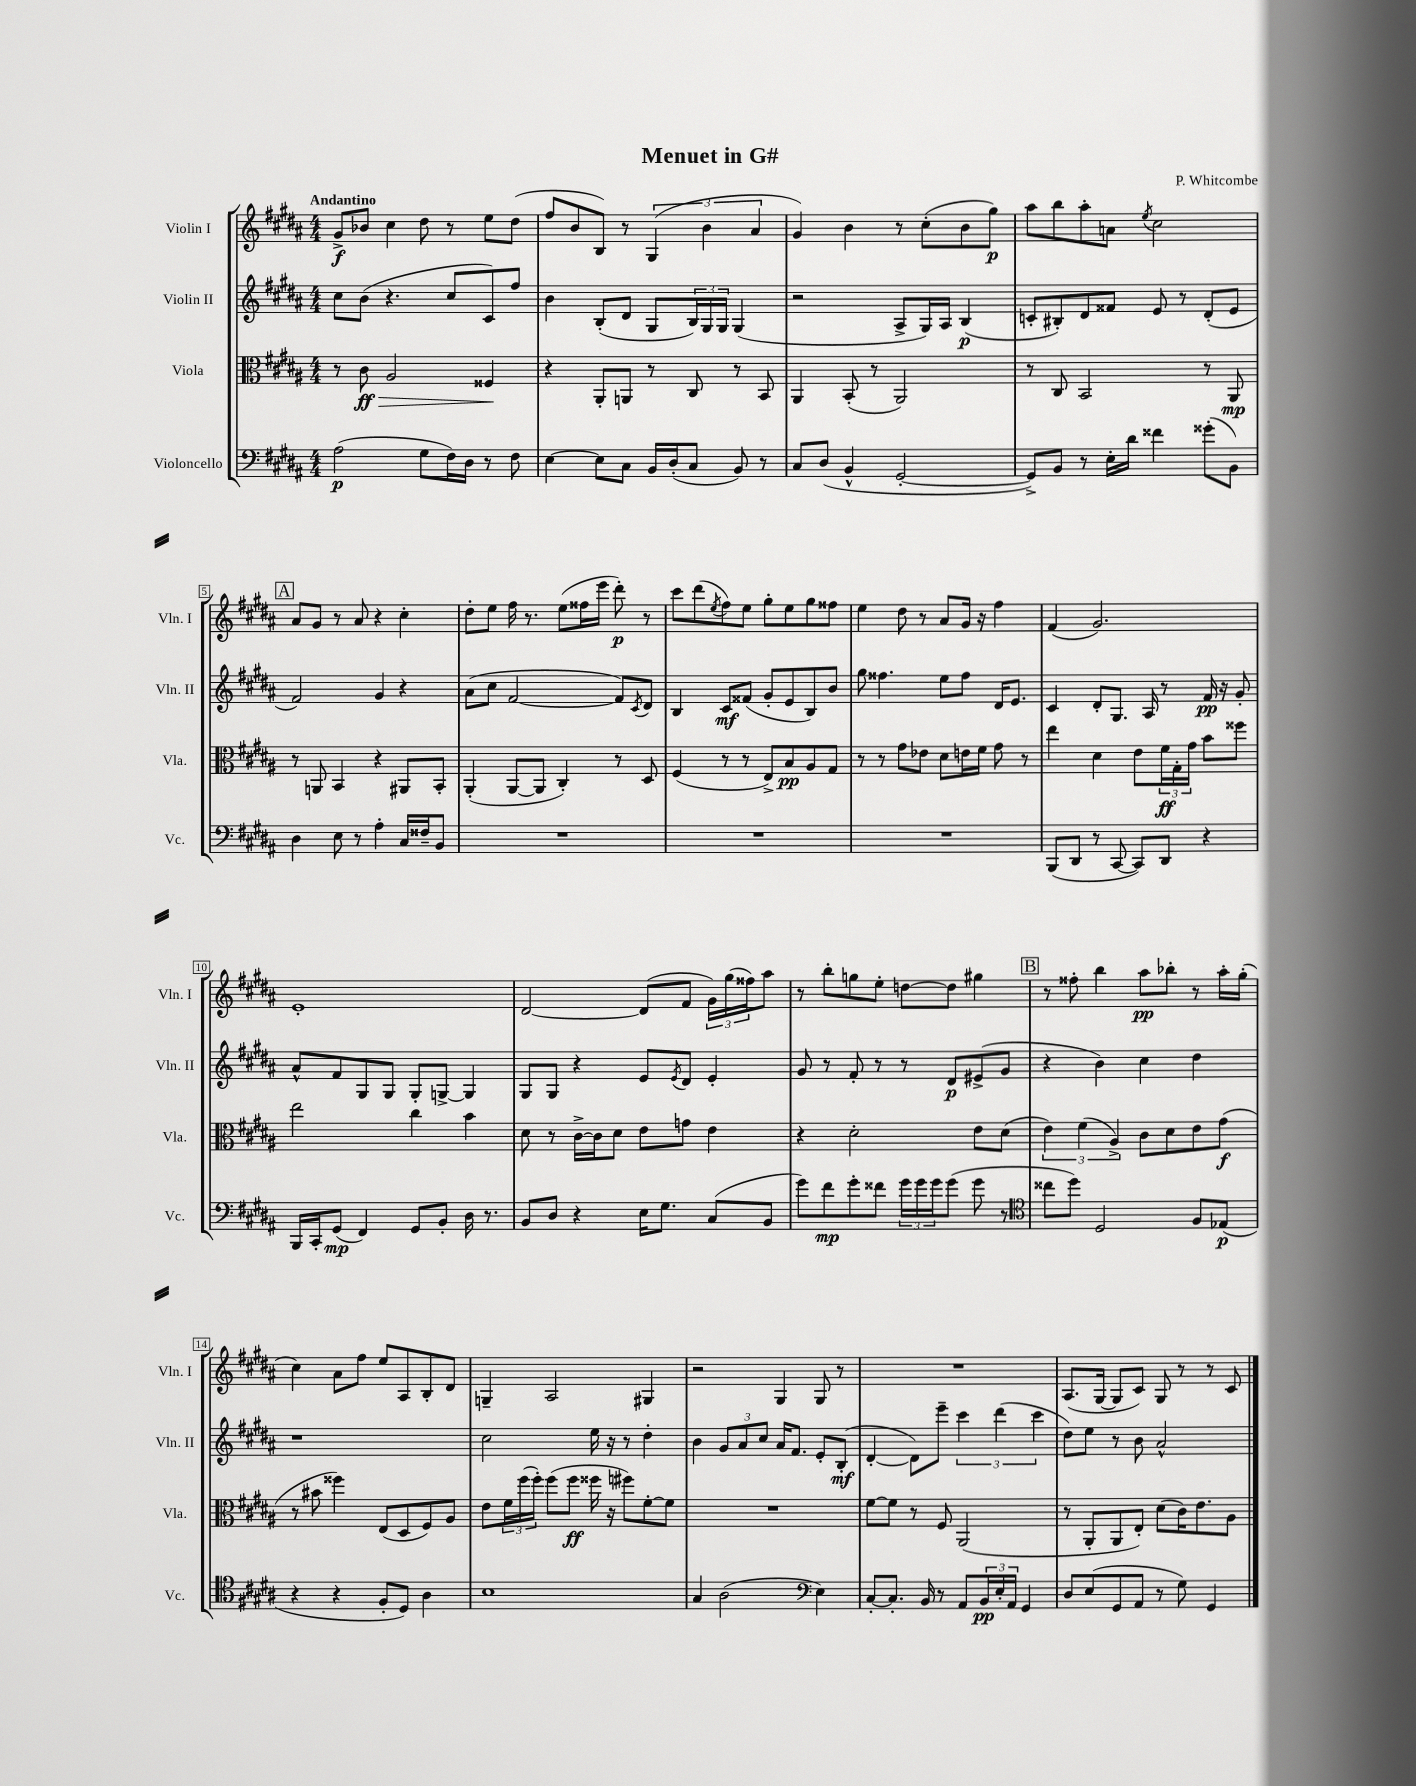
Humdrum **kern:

**kern	**dynam	**kern	**dynam	**kern	**dynam	**kern	**dynam
*part4	*part4	*part3	*part3	*part2	*part2	*part1	*part1
*staff4	*staff4	*staff3	*staff3	*staff2	*staff2	*staff1	*staff1
*I"Violoncello	*	*I"Viola	*	*I"Violin II	*	*I"Violin I	*
*I'Vc.	*	*I'Vla.	*	*I'Vln. II	*	*I'Vln. I	*
*clefF4	*	*clefC3	*	*clefG2	*	*clefG2	*
*k[f#c#g#d#a#]	*	*k[f#c#g#d#a#]	*	*k[f#c#g#d#a#]	*	*k[f#c#g#d#a#]	*
*M4/4	*	*M4/4	*	*M4/4	*	*M4/4	*
=1	=1	=1	=1	=1	=1	=1	=1
!	!	!	!	!	!	!LO:TX:a:B:t=Andantino	!
(2A#\	p	8r	.	8cc#\L	.	8g#^/L	f
!	!	!	!LO:HP:b	!	!	!	!
.	.	8c#\	> ff	(8b\J	.	8b-X/J	.
.	.	2A#/	.	4.r	.	4cc#\	.
8G#\L	.	.	.	.	.	8dd#\	.
16F#\L)	.	.	.	8cc#/L	.	8r	.
16D#\JJ	.	.	.	.	.	.	.
8r	.	4F##X/	.	8c#/)	.	8ee\L	.
8F#\	.	.	.	8ff#/J	.	(8dd#\J	.
.	.	.	]	.	.	.	.
=2	=2	=2	=2	=2	=2	=2	=2
[4E\	.	4r	.	4b\	.	8ff#/L	.
.	.	.	.	.	.	8b/	.
8E\L]	.	8AA#'/L	.	(8B'/L	.	8B/J)	.
8C#\J	.	8AAn/J	.	8d#/J	.	8r	.
16BB/LL	.	8r	.	8G#/L	.	(6G#/	.
(16D#'/J	.	.	.	.	.	.	.
8C#/J	.	8C#/	.	24B/L)	.	.	.
.	.	.	.	24G#/	.	6b\	.
.	.	.	.	24G#/JJ	.	.	.
8BB/)	.	8r	.	(4G#/	.	.	.
.	.	.	.	.	.	6a#/	.
8r	.	8BB/	.	.	.	.	.
=3	=3	=3	=3	=3	=3	=3	=3
8C#/L	.	4AA#/	.	2r	.	4g#/)	.
(8D#/J	.	.	.	.	.	.	.
4BB^^/	.	(8BB'/	.	.	.	4b\	.
.	.	8r	.	.	.	.	.
[2GG#'/	.	2AA#/)	.	8A#^/L	.	8r	.
.	.	.	.	16G#/L)	.	(8cc#'\L	.
.	.	.	.	16A#/JJ	.	.	.
.	.	.	.	(4B/	p	8b\	.
.	.	.	.	.	.	8gg#\J)	p
=4	=4	=4	=4	=4	=4	=4	=4
8GG#^/L])	.	8r	.	8cn'/L	.	8aa#\L	.
8BB/J	.	8C#/	.	8B#X'/)	.	8bb\	.
8r	.	2BB/	.	8d#/	.	8aa#'\	.
16E'\LL	.	.	.	8f##X/J	.	8an\J	.
16d#\JJ	.	.	.	.	.	.	.
.	.	.	.	.	.	8qee/	.
4f##X\	.	.	.	8e/	.	2cc#\	.
.	.	.	.	8r	.	.	.
(8g##X'\L	.	8r	.	(8d#'/L	.	.	.
8BB\J)	.	8AA#/	mp	8e/J	.	.	.
!!LO:LB:g=z
!!LO:REH:place=s1:t=A
=5	=5	=5	=5	=5	=5	=5	=5
4D#\	.	8r	.	2f#/)	.	8a#/L	.
.	.	8AAn/	.	.	.	8g#/J	.
8E\	.	4BB/	.	.	.	8r	.
8r	.	.	.	.	.	8a#/	.
4A#'\	.	4r	.	4g#/	.	4r	.
16C#/LL	.	8AA#X/L	.	4r	.	4cc#'\	.
16F##X~/J	.	.	.	.	.	.	.
8BB/J	.	8BB'/J	.	.	.	.	.
=6	=6	=6	=6	=6	=6	=6	=6
1r	.	(4AA#'/	.	(8a#\L	.	8dd#'\L	.
.	.	.	.	8cc#\J	.	8ee\J	.
.	.	[8AA#/L	.	[2f#/	.	16ff#\	.
.	.	.	.	.	.	8.r	.
.	.	8AA#/J]	.	.	.	.	.
.	.	4C#'/)	.	.	.	(8ee\L	.
.	.	.	.	.	.	16ff##X\L	.
.	.	.	.	.	.	16eee\JJ	.
.	.	8r	.	8f#/L])	.	8ddd#'\)	p
.	.	.	.	8qc#/	.	.	.
.	.	8D#/	.	8d#/J	.	8r	.
=7	=7	=7	=7	=7	=7	=7	=7
1r	.	(4F#/	.	4B/	.	8ccc#\L	.
.	.	.	.	.	.	(8ddd#\	.
.	.	.	.	.	.	8qee/	.
.	.	8r	.	8c#/L	mf	8ff#\)	.
.	.	8r	.	(8f##X/J	.	8ee\J	.
.	.	8E^/L)	.	8g#'/L	.	8gg#'\L	.
.	.	8B/	pp	8e/	.	8ee\	.
.	.	8A#/	.	8B/)	.	8gg#\	.
.	.	8G#/J	.	8b/J	.	8ff##X\J	.
=8	=8	=8	=8	=8	=8	=8	=8
1r	.	8r	.	8gg#\	.	4ee\	.
.	.	8r	.	4.ff##X\	.	.	.
.	.	8g#\L	.	.	.	8dd#\	.
.	.	8e-X\J	.	.	.	8r	.
.	.	8d#\L	.	8ee\L	.	8a#/L	.
.	.	16en\L	.	8ff##\J	.	16g#/Jk	.
.	.	16f#\JJ	.	.	.	16r	.
.	.	8g#\	.	16d#/KL	.	4ff#\	.
.	.	.	.	8.e/J	.	.	.
.	.	8r	.	.	.	.	.
=9	=9	=9	=9	=9	=9	=9	=9
(8BBB/L	.	4ee\	.	4c#/	.	(4f#/	.
8DD#/J	.	.	.	.	.	.	.
8r	.	4d#\	.	8d#'/L	.	2.g#/)	.
[8CC#/	.	.	.	8.G#/J	.	.	.
8CC#/L])	.	8e\L	.	.	.	.	.
.	.	.	.	16A#/	.	.	.
8DD#/J	.	24f#\L	ff	8r	.	.	.
.	.	24G#'\	.	.	.	.	.
.	.	24g#\JJ	.	.	.	.	.
4r	.	8b\L	.	16f#/	pp	.	.
.	.	.	.	16r	.	.	.
.	.	8ff##X\J	.	8g#'/	.	.	.
!!LO:LB:g=z
=10	=10	=10	=10	=10	=10	=10	=10
16BBB/LL	.	2ee\	.	8a#^^/L	.	1e'	.
16CC#'/J	.	.	.	.	.	.	.
(8GG#/J	mp	.	.	8f#/	.	.	.
4FF#/)	.	.	.	8G#/	.	.	.
.	.	.	.	8G#/J	.	.	.
8GG#/L	.	4cc#\	.	8G#'/L	.	.	.
8BB'/J	.	.	.	[8Gn^/J	.	.	.
16D#\	.	4b\	.	4G/]	.	.	.
8.r	.	.	.	.	.	.	.
=11	=11	=11	=11	=11	=11	=11	=11
8BB/L	.	8d#\	.	8G#/L	.	[2d#/	.
8D#/J	.	8r	.	8G#/J	.	.	.
4r	.	[16c#^\LL	.	4r	.	.	.
.	.	16c#\J]	.	.	.	.	.
.	.	8d#\J	.	.	.	.	.
16E\KL	.	8e\L	.	8e/L	.	(8d#/L]	.
8.G#\J	.	.	.	.	.	.	.
.	.	.	.	8qe/	.	.	.
.	.	8gn\J	.	8d#/J	.	8f#/J	.
(8C#/L	.	4e\	.	4e'/	.	24g#\LL)	.
.	.	.	.	.	.	(24gg#\	.
.	.	.	.	.	.	24ff##X\J)	.
8BB/J	.	.	.	.	.	8aa#\J	.
=12	=12	=12	=12	=12	=12	=12	=12
8g#\L)	.	4r	.	8g#/	.	8r	.
8f#\	mp	.	.	8r	.	8bb'\L	.
8g#'\	.	2d#'\	.	8f#'/	.	8ggn\	.
8f##X\J	.	.	.	8r	.	8ee'\J	.
24g#\LL	.	.	.	8r	.	[8ddn\L	.
24g#\	.	.	.	.	.	.	.
24g#\J	.	.	.	.	.	.	.
(8g#\J	.	.	.	8d#/L	p	8dd\J]	.
8g#\	.	8e\L	.	(8e#X^/	.	4gg#X\	.
8r	.	(8d#\J	.	8g#/J	.	.	.
!!LO:REH:place=s1:t=B
=13	=13	=13	=13	=13	=13	=13	=13
*clefC4	*	*	*	*	*	*	*
8cc##X\L	.	6e\)	.	4r	.	8r	.
8dd#\J)	.	.	.	.	.	8ff##X'\	.
.	.	(6f#\	.	.	.	.	.
2D#/	.	.	.	4b\)	.	4bb\	.
.	.	6A#^/)	.	.	.	.	.
.	.	8c#\L	.	4cc#\	.	8aa#\L	pp
.	.	8d#\	.	.	.	8bb-X'\J	.
8F#/L	.	8e\	.	4dd#\	.	8r	.
(8E-X/J	p	(8g#\J	f	.	.	16aa#'\LL	.
.	.	.	.	.	.	(16gg#'\JJ	.
!!LO:LB:g=z
=14	=14	=14	=14	=14	=14	=14	=14
4r	.	8r	.	1r	.	4cc#\)	.
.	.	8b#X\	.	.	.	.	.
4r	.	4ff##X\)	.	.	.	8a#\L	.
.	.	.	.	.	.	8ff#\J	.
8F#'/L	.	(8E/L	.	.	.	8ee/L	.
8D#/J)	.	8D#/	.	.	.	8A#/	.
4A#\	.	8F#/)	.	.	.	8B'/	.
.	.	8A#/J	.	.	.	8d#/J	.
=15	=15	=15	=15	=15	=15	=15	=15
1B	.	8e\L	.	2cc#\	.	4Gn~/	.
.	.	24f#\L	.	.	.	.	.
.	.	(24ff#\	.	.	.	.	.
.	.	24ff#'\JJ)	.	.	.	.	.
.	.	(8ff#\L	.	.	.	2A#/	.
.	.	8ff#\J	ff	.	.	.	.
.	.	16ff##X\	.	16ee\	.	.	.
.	.	16r	.	16r	.	.	.
.	.	8ff#X\L)	.	8r	.	.	.
.	.	[8f#'\	.	4dd#'\	.	4G#X/	.
.	.	8f#\J]	.	.	.	.	.
=16	=16	=16	=16	=16	=16	=16	=16
4G#/	.	1r	.	4b\	.	2r	.
(2A#\	.	.	.	12g#/L	.	.	.
.	.	.	.	12a#/	.	.	.
.	.	.	.	12cc#/J	.	.	.
.	.	.	.	16a#/KL	.	4G#/	.
.	.	.	.	8.f#/J	.	.	.
*clefF4	*	*	*	*	*	*	*
4E\)	.	.	.	8e'/L	.	8G#/	.
.	.	.	.	(8B'/J	mf	8r	.
=17	=17	=17	=17	=17	=17	=17	=17
[8C#'/L	.	[8f#\L	.	[4d#'/	.	1r	.
8.C#'/J]	.	8f#\J]	.	.	.	.	.
.	.	8r	.	8d#\L])	.	.	.
16BB/	.	.	.	.	.	.	.
8r	.	8F#/	.	8eee~\J	.	.	.
8AA#/L	.	(2AA#/	.	6ccc#\	.	.	.
24BB/L	pp	.	.	.	.	.	.
24E'/	.	.	.	(6ddd#\	.	.	.
24AA#/JJ	.	.	.	.	.	.	.
4GG#/	.	.	.	.	.	.	.
.	.	.	.	6ccc#\	.	.	.
=18	=18	=18	=18	=18	=18	=18	=18
8D#/L	.	8r	.	8dd#\L)	.	(8.A#/L	.
(8E/	.	8AA#'/L	.	8ee\J	.	.	.
.	.	.	.	.	.	[16G#/Jk	.
8GG#/	.	8AA#/	.	8r	.	8G#/L]	.
8AA#/J	.	8E'/J)	.	8b\	.	8c#/J)	.
8r	.	(8d#\L	.	2a#^^/	.	8G#/	.
8G#\)	.	16c#\K)	.	.	.	8r	.
.	.	8.e\	.	.	.	.	.
4GG#/	.	.	.	.	.	8r	.
.	.	8A#\J	.	.	.	8c#/	.
==	==	==	==	==	==	==	==
*-	*-	*-	*-	*-	*-	*-	*-
